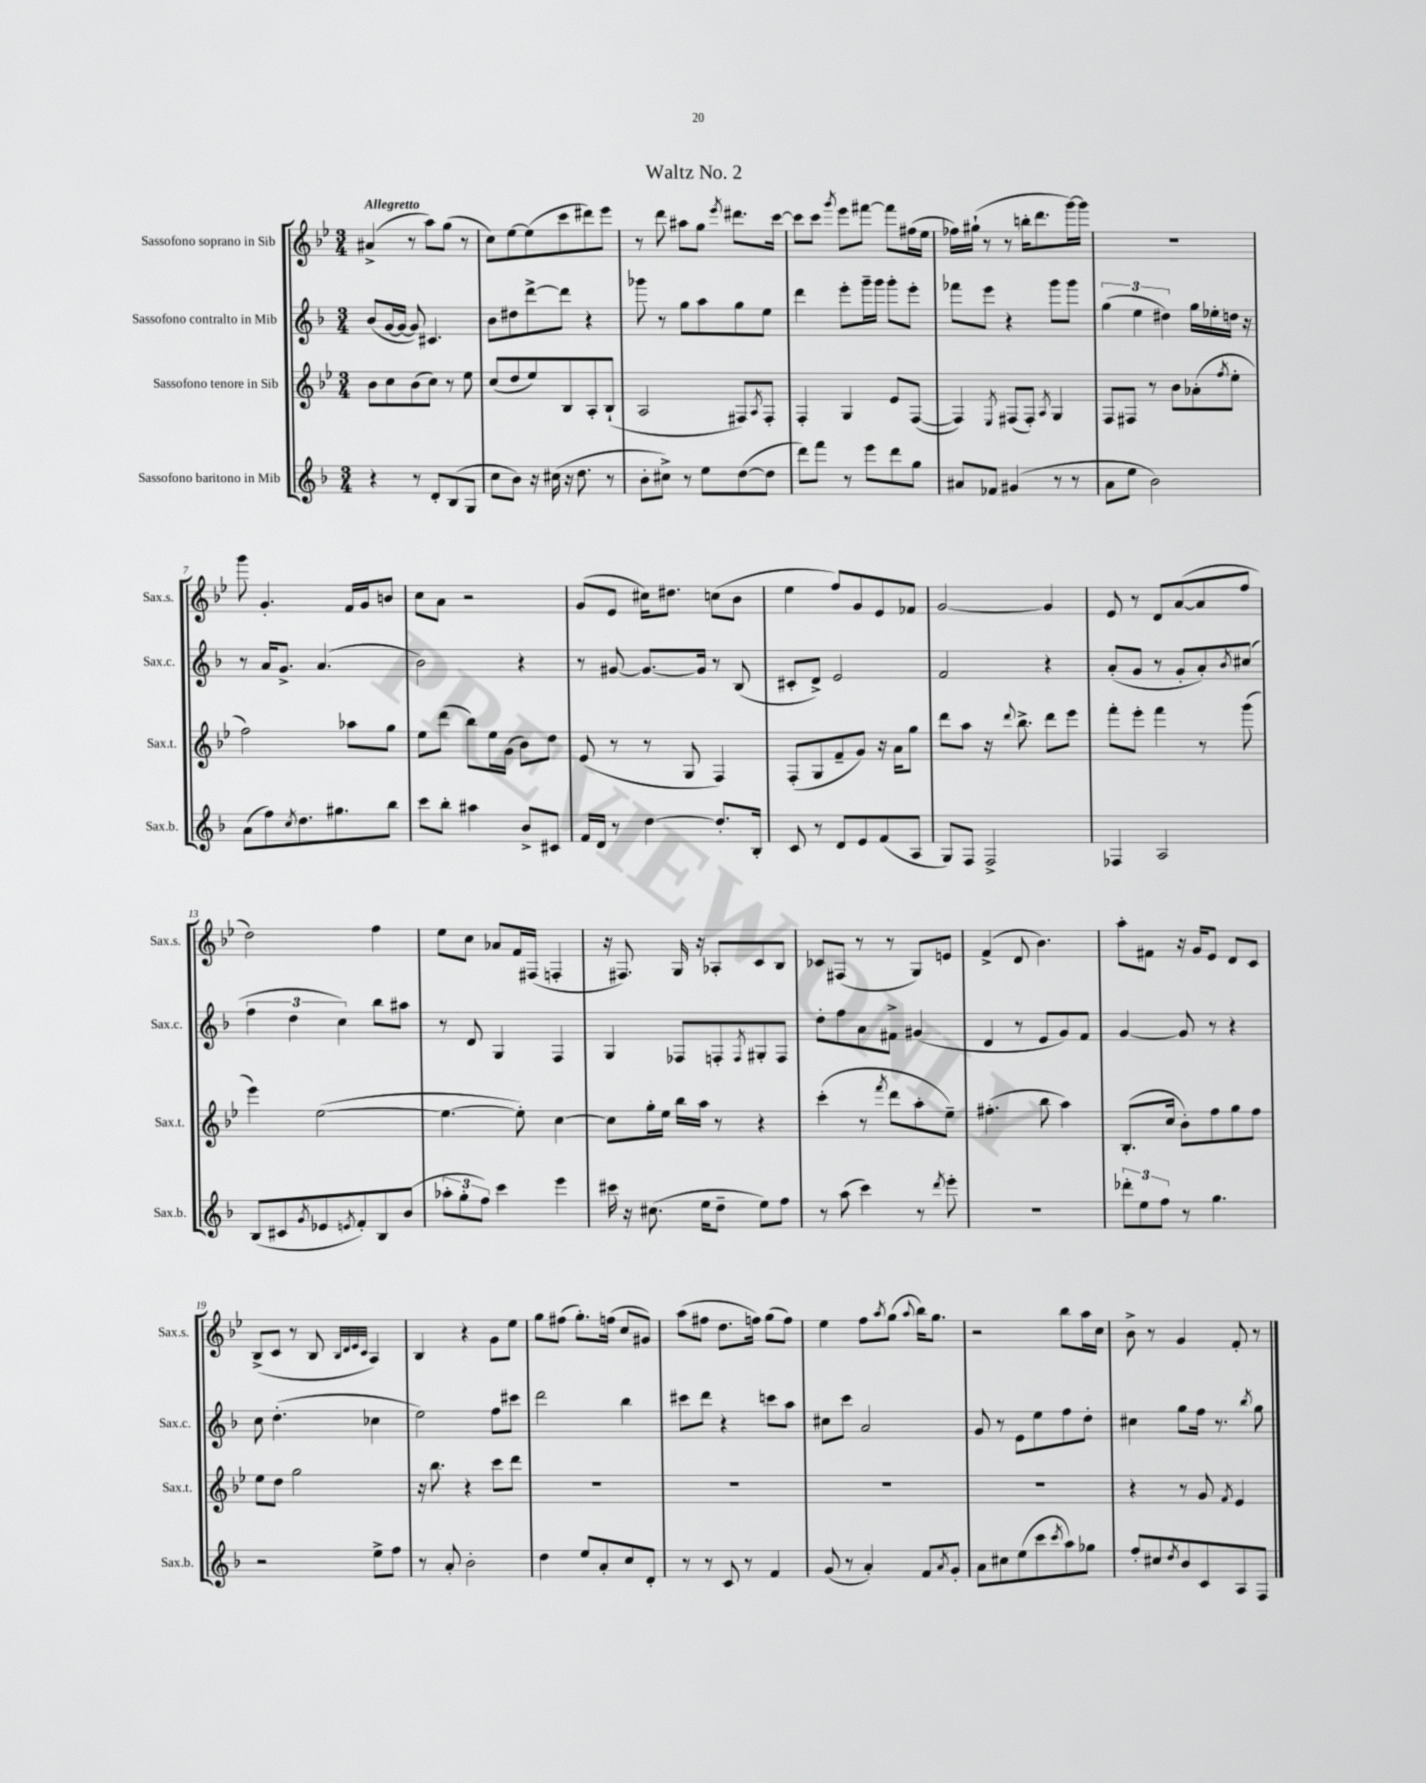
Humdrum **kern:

**kern	**kern	**kern	**kern
*part4	*part3	*part2	*part1
*staff4	*staff3	*staff2	*staff1
*I"Sassofono baritono in Mib	*I"Sassofono tenore in Sib	*I"Sassofono contralto in Mib	*I"Sassofono soprano in Sib
*I'Sax.b.	*I'Sax.t.	*I'Sax.c.	*I'Sax.s.
*clefG2	*clefG2	*clefG2	*clefG2
*k[b-]	*k[b-e-]	*k[b-]	*k[b-e-]
*M3/4	*M3/4	*M3/4	*M3/4
=1	=1	=1	=1
!	!	!	!LO:TX:a:B:t=Allegretto
4r	8b-\L	(8b-/L	(4a#X^/
.	8cc\	[16g/L	.
.	.	16g/JJ_	.
8r	(8b-\	8g/])	8r
8d'/L	8cc\J)	4.c#X/	8aa\L)
(8B-/	8r	.	(8gg\J
8G/J	8ee-\	.	8r
=2	=2	=2	=2
8cc\L	(8cc/L	8b-\L	8cc\L)
8b-\J)	8dd/	8dd#X\	[8ee-\
16r	8ee-/)	[8ddd^\	(8ee-\]
(16cc#X\	.	.	.
16r	8B-/	8ddd\J]	8ccc\
8.dd\	.	.	.
.	8A'/	4r	8ddd#X\)
8r	(8B-`/J	.	8eee-\J
=3	=3	=3	=3
8b-'\L	2A/	8ggg-X\	8r
8cc#X^\J)	.	8r	8ddd\
8r	.	8gg\L	8aa#X\L
8ee\L	.	8aa\	8gg\J
.	.	.	8qeee-/
([8dd\	8F#X/L)	8gg\	8.ddd#X\L
.	8qA/	.	.
8dd\J]	8F#'/J	8ee\J	.
.	.	.	[16ccc\Jk
=4	=4	=4	=4
8ddd\L)	4F'/	4ddd\	8ccc\L]
8fff\J	.	.	8ccc\J
.	.	.	8qggg/
8r	4G/	8eee'\L	8eee-\L
8eee\L	.	16ggg~\L	[8fff#X\J
.	.	16ggg\JJ	.
8ddd\	8e-/L	8ggg'\L	8fff#\L]
8gg\J	([8F/J	8eee'\J	(16ff#X\L
.	.	.	16ee-\JJ
=5	=5	=5	=5
8a#X/L	4F/])	8fff-X\L	16ff-X\LL)
.	.	.	(16gg#X`\JJ
8f-X/J	.	8eee\J	8r
.	8qE-/	.	.
(4g#X/	(8F#X/L	4r	8r
.	8F#'/J)	.	16bbn'\KL
.	.	.	8.ddd\
.	8qA/	.	.
8r	4G/	8ggg\L	.
8r	.	8ggg\J	[16ggg\L)
.	.	.	16ggg\JJ]
=6	=6	=6	=6
8a\L	8F/L	(6gg\	2.r
8ee\J	8F#X/J	.	.
.	.	6ee\	.
2b-\)	8r	.	.
.	.	6dd#X\)	.
.	8b-\L	.	.
.	(8a-X'\	16gg\LL	.
.	.	16ee-X'\	.
.	8qff/	.	.
.	8ee-'\J	16ddn\JJ	.
.	.	16r	.
!!LO:LB:g=z
=7	=7	=7	=7
(8a\L	2ff\)	8r	8ggg\
8ff\)	.	16a/KL	4.g'/
.	.	8.g^/J	.
8qcc/	.	.	.
8.dd\	.	.	.
.	.	(4.a/	.
8.gg#X\	.	.	.
.	8aa-X\L	.	16f/LL
.	.	.	16g/J
8bb-\J	8gg\J	.	8bn/J
=8	=8	=8	=8
8ccc\L	8ee-\L	2b-\)	8cc\L
8bb-'\J	(8ddd\J	.	8a\J
4aa#X\	8bb-\L)	.	2r
.	16ee-\L	.	.
.	(16g\JJ	.	.
8b-^/L	8b-\L)	4r	.
8c#X/J	8dd\J	.	.
=9	=9	=9	=9
16f/LL	(8e-/	8r	(8g/L
16d/JJ	.	.	.
8r	8r	[8g#X/	8e-/J
[4dd\	8r	8.g#/L_	16cc#X\KL)
.	.	.	8.dd#X\J
.	8G/	.	.
.	.	16g#/Jk]	.
8.dd'/L]	4F/)	8r	(8ccn\L
.	.	(8B-/	8b-\J
16B-'/Jk	.	.	.
=10	=10	=10	=10
8c/	(8F'/L	8c#X'/L	4ee-\
8r	8G/	8d^/J)	.
8d/L	8f~/	2e/	8ff/L)
8e/	8g/J)	.	8g/
(8f/	16r	.	8e-/
.	16a\KL	.	.
8A/J	8gg\J	.	8f-X/J
=11	=11	=11	=11
8G/L)	8ddd\L	2f/	[2g/
8F/J	8aa\J	.	.
2F^/	16r	.	.
.	8qqddd/	.	.
.	8.bb-^\	.	.
.	8ddd\L	4r	4g/]
.	8eee-\J	.	.
=12	=12	=12	=12
4F-X/	8fff'\L	(8a'/L	8e-/
.	8eee-'\J	8g/J	8r
2A/	4fff\	8r	8d/L
.	.	8g'/L	([8a/
.	8r	8a'/)	8a/]
.	.	8qb-/	.
.	(8ggg\	(8cc#X/J	8ff/J
!!LO:LB:g=z
=13	=13	=13	=13
(8B-/L	4eee-\)	6ff\	2dd\)
8c#X/	.	.	.
.	.	6dd\	.
8qg/	.	.	.
8e-X/	([2ee-\	.	.
.	.	6cc\)	.
8qen/	.	.	.
8f'/)	.	.	.
8B-/	.	8bb-\L	4ff\
(8b-/J	.	8aa#X\J	.
=14	=14	=14	=14
12aa-X'\L	4.ee-\_	8r	8ee-\L
12gg'\	.	.	.
.	.	8d/	8cc\J
12ff\J)	.	.	.
4ccc\	.	4G/	8a-X/L
.	8ee-'\])	.	16f/L
.	.	.	(16F#X/JJ
4eee\	[4cc\	4F/	4Fn'/
=15	=15	=15	=15
16ccc#X\	8cc\L]	4G/	16r
16r	.	.	8.F#X/)
(8.cc#X\	16gg'\L	.	.
.	16ee-\JJ	.	.
.	16bb-\LL	8F-X/L	16G/
16ee\KL	16aa\JJ	.	16r
8dd~\J	8r	8Fn'/	8A-X'/L
.	.	8qF/	.
8ee\L)	4r	8G#X'/	8c/
8ff\J	.	8F/J	8B-/J
=16	=16	=16	=16
8r	(4ccc'\	8dd'\L	8c-X/L
(8aa\	.	8ff\	(8F#X/J
4ccc\)	8r	8a\	8r
.	8qfff/	.	.
.	8ddd\L	8f#X^\J	8r
8r	8aa'\	(4g#X/	8G/L)
8qddd/	.	.	.
8eee'\	8ee-~\J)	.	8en/J
=17	=17	=17	=17
2.r	(4.ff#X'\	4d/	(4f^/
.	.	8r	8d/
.	8bb-\	8e/L	4.b-\)
.	4aa\)	8g/)	.
.	.	8f/J	.
=18	=18	=18	=18
12ddd-X'\L	(8.B-'/L	[4g/	8aa'\L
12ee\	.	.	.
.	.	.	8f#X\J
12ff\J	.	.	.
.	16cc/Jk	.	.
8r	8b-'\L)	8g/]	16r
.	.	.	16g/KL
4.gg\	8ff\	8r	8e-/J
.	8gg\	4r	8d/L
.	8ff\J	.	8c/J
!!LO:LB:g=z
=19	=19	=19	=19
2r	8ee-\L	8cc\	(8B-^/L
.	8dd\J	(4.dd'\	8c/J
.	2gg\	.	8r
.	.	.	8B-/
.	.	.	32qqB-/LLL
.	.	.	32qqd/
.	.	.	32qqe-/
.	.	.	32qqc/JJJ
8ee^\L	.	4cc-X\	4A/)
8ff\J	.	.	.
=20	=20	=20	=20
8r	16r	2ee\)	4B-/
.	8.bb-\	.	.
8a'/	.	.	.
2b-'\	4r	.	4r
.	8ccc\L	8ff\L	8g\L
.	8ddd\J	8ccc#X\J	8ee-\J
=21	=21	=21	=21
4dd\	2.r	2ddd\	8gg\L
.	.	.	(8ff#X\J
8ee/L	.	.	8.gg'\L)
8a'/	.	.	.
.	.	.	(16ffn\Jk
8cc/	.	4bb-\	8cc/L
8d'/J	.	.	8g#X/J)
=22	=22	=22	=22
8r	2.r	8ccc#X\L	(8aa\L
8r	.	8ddd\J	8ff#X\J
8c/	.	4r	8.dd\L
8r	.	.	.
.	.	.	16ffn\Jk)
4f/	.	8cccn\L	(8gg\L
.	.	8aa\J	8ff\J)
=23	=23	=23	=23
(8g/	2.r	8cc#X\L	4ee-\
8r	.	8ccc\J	.
4a'/)	.	2a/	8ff\L
.	.	.	8qaa/
.	.	.	(8gg\J
.	.	.	8qqaa/
8f/L	.	.	16bb-\KL)
.	.	.	8.gg\J
8qa/	.	.	.
8g'/J	.	.	.
=24	=24	=24	=24
8a\L	2.r	8g/	2r
8cc#X\	.	8r	.
(8ee\	.	8e\L	.
8ccc\	.	8ee\	.
8qccc/	.	.	.
8aa\)	.	8ff\	8bb-\L
8gg-X\J	.	8dd'\J	16aa\L
.	.	.	16cc\JJ
=25	=25	=25	=25
8ff'/L	4r	4cc#X\	8b-^\
8cc#X/	.	.	8r
8qdd/	.	.	.
8b-/	8r	8gg\L	4g/
8c/	8g/	16ff\Jk	.
.	.	8.r	.
.	8qf/	.	.
8A/	4e-/	.	8f'/
.	.	8qbb-/	.
8F/J	.	8gg\	8r
==	==	==	==
*-	*-	*-	*-
